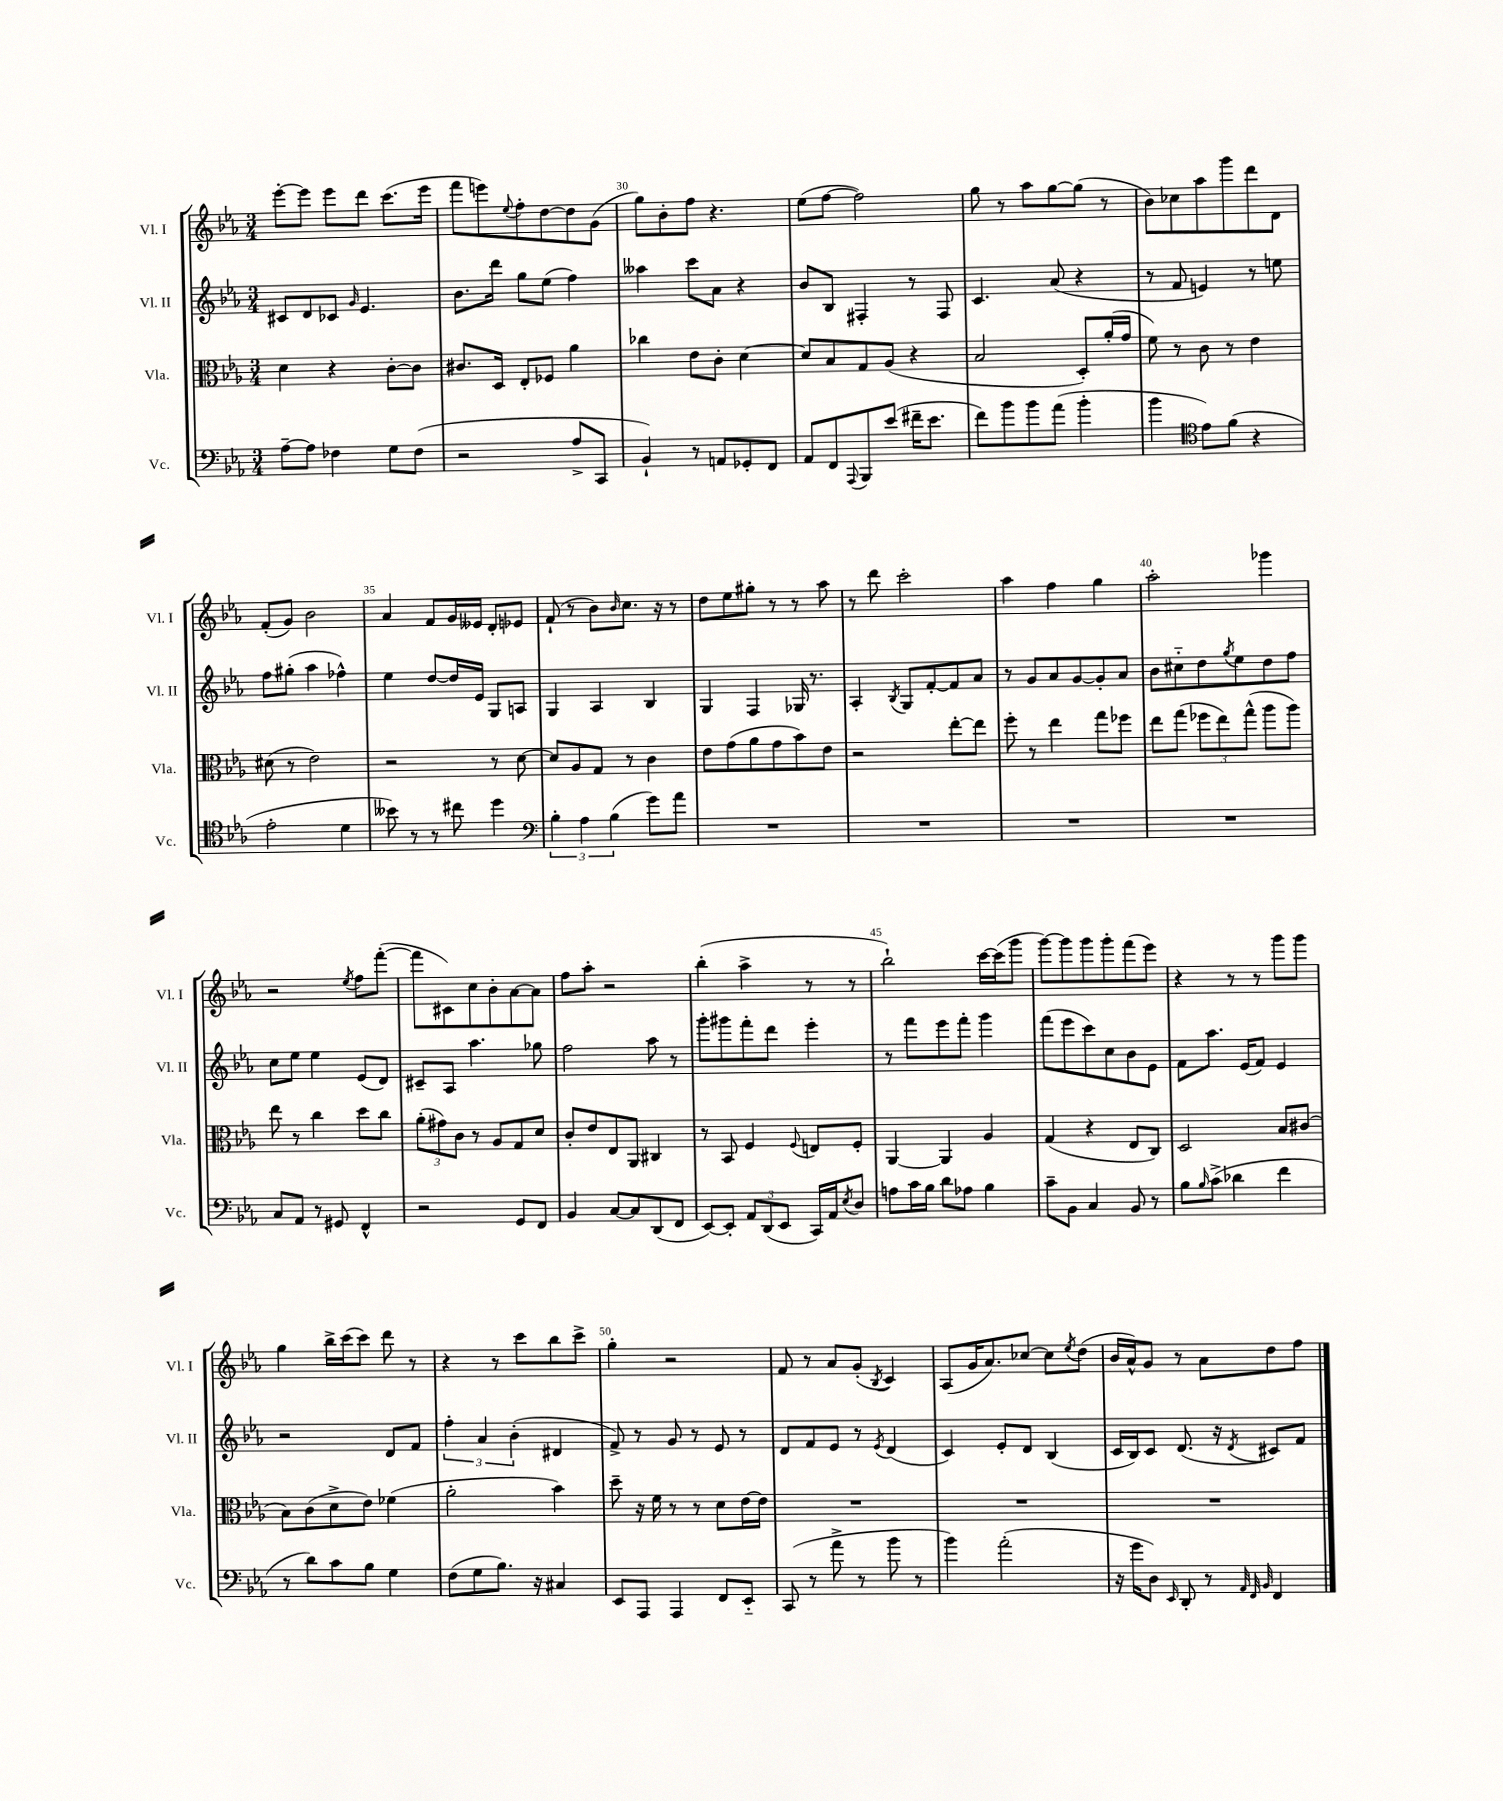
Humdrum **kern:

**kern	**kern	**kern	**kern
*staff4	*staff3	*staff2	*staff1
*clefF4	*clefC3	*clefG2	*clefG2
*k[b-e-a-]	*k[b-e-a-]	*k[b-e-a-]	*k[b-e-a-]
*M3/4	*M3/4	*M3/4	*M3/4
[8A-~	4d	8c#	[8eee-'
8A-]	.	8d	8eee-]
4F-	4r	8c-	8eee-
.	.	16qqg	.
.	.	4.e-	8ddd
8G	[8c'	.	(8.ccc
(8F-	8c]	.	.
.	.	.	16eee-
=	=	=	=
2r	8.c#	8.b-	8fff
.	.	.	8eee)
.	16D	16ddd	.
.	.	.	8qqee-
.	8E-'	8gg	8ff'
.	8F-	(8ee-	[8dd
8A-^	4a-	4ff)	8dd]
8CC	.	.	(8g
=	=	=	=
4BB-`)	4cc-	4aa--	8gg)
.	.	.	8b-'
8r	8e-	8ccc	8ff
8AA	8c'	8a-	4.r
8GG-'	[4d	4r	.
8FF	.	.	.
=	=	=	=
8AA-	8d]	8b-	(8ee-
8FF	8B-	8B-	[8ff
8qqAAA-	.	.	.
8BBB-	8G	4F#'	2ff])
(8e-	(8A-	.	.
16f#~	4r	8r	.
8.e-	.	.	.
.	.	8F#	.
=	=	=	=
8f)	2B-	4.c	8gg
8b-	.	.	8r
8b-	.	.	8aa-
(8a-	.	(8a-	[8gg
4b-'	8D')	4r	(8gg]
.	(16a-'	.	8r
.	16g	.	.
=	=	=	=
4b-	8f)	8r	8b-)
.	8r	8f	8cc-
*clefC4	*	*	*
8e-)	8c	4e)	8aa-
(8f	8r	.	8ggg
4r	4e-	8r	8ddd
.	.	8ee	8d
=	=	=	=
2e-'	(8d#	8ff	(8f'
.	8r	(8gg#'	8g)
.	2e-)	4aa-	2b-
4d	.	4ff-^^)	.
=	=	=	=
8b--)	2r	4ee-	4a-
8r	.	.	.
8r	.	[8dd	8f
8cc#	.	16dd]	16g
.	.	16e-	16e--
4dd	8r	8G	8d'
.	[8d	8A	8e-
=	=	=	=
*clefF4	*	*	*
6B-'	8d]	4G	(8f`
.	8A-	.	8r
6A-	.	.	.
.	8G	4A-	8b-)
(6B-	.	.	.
.	.	.	16qqb-
.	8r	.	8.cc
8g)	4c	4B-	.
.	.	.	16r
8a-	.	.	8r
=	=	=	=
2.r	8e-	4G	8dd
.	(8g	.	8ee-
.	8a-	4F	8gg#'
.	8g	.	8r
.	8b-)	16G-	8r
.	.	8.r	.
.	8e-	.	8aa-
=	=	=	=
2.r	2r	4A-'	8r
.	.	.	8ddd
.	.	8qB-	.
.	.	8G	2ccc'
.	.	[8f'	.
.	[8ee-'	8f]	.
.	8ee-]	8a-	.
=	=	=	=
2.r	8ff'	8r	4aa-
.	8r	8g	.
.	4ee-	8a-	4ff
.	.	[8g	.
.	8gg	8g']	4gg
.	8ff-	8a-	.
=	=	=	=
2.r	8ee-	8b-	2aa-'
.	(8gg	8cc#'~	.
.	12ff-	8dd	.
.	12ee-)	.	.
.	.	8qgg	.
.	.	8ee-	.
.	(12gg^^	.	.
.	8aa-	8dd	4ggg-
.	8aa-)	8ff	.
=	=	=	=
8C	8ee-	8cc	2r
8AA-	8r	8ee-	.
8r	4cc	4ee-	.
8GG#	.	.	.
.	.	.	8qee-
4FF^^	8dd	(8e-	8ff
.	8cc	8d)	([8fff'
=	=	=	=
2r	(12a-'	8c#~	8fff]
.	12g#)	.	.
.	.	8A-	8c#)
.	12c	.	.
.	8r	4.aa-	8cc
.	8A-	.	8b-'
8GG	8G	.	[8a-
8FF	8d	8gg-	8a-]
=	=	=	=
4BB-	8c'	2ff	8ff
.	8e-	.	8aa-'
[8C	8E-	.	2r
8C]	8AA-	.	.
(8DD	4C#	8aa-	.
8FF	.	8r	.
=	=	=	=
[8EE-)	8r	8ggg'	(4bb-'
8EE-']	8BB-	8ggg#	.
12AA-	4F	8fff'	4aa-^
(12DD	.	.	.
.	.	8ddd	.
12EE-	.	.	.
.	8qqF	.	.
16CC)	8E	4eee-'	8r
16AA-	.	.	.
8qE-	.	.	.
8D	8F'	.	8r
=	=	=	=
8A	[4AA-	8r	2bb-`)
16c	.	8fff	.
16B-	.	.	.
8d	4AA-]	8eee-	.
8A-	.	8fff'	.
4B-	4A-	4ggg	[16ccc
.	.	.	(16ccc]
.	.	.	8ggg
=	=	=	=
8c~	(4G	(8fff	[8ggg)
8BB-	.	8eee-	8ggg]
4C	4r	8ccc)	8ggg
.	.	8cc	8ggg'
8BB-	8E-	8b-	(8fff
8r	8C)	8e-	8eee-)
=	=	=	=
8B-	2D	8f	4r
16qqB-	.	.	.
(8c^	.	8.aa-	.
4d-	.	.	8r
.	.	(16e-	.
.	.	8f)	8r
4f	8B-	4e-	8ggg
.	(8c#	.	8ggg
=	=	=	=
8r	8B-)	2r	4gg
8d)	(8c	.	.
8c	8d^	.	16bb-^
.	.	.	(16ccc
8B-	8e-)	.	8ccc)
4G	(4f-	8d	8ddd
.	.	8f	8r
=	=	=	=
(8F	2a-'	6ff'	4r
8G	.	.	.
.	.	6a-	.
8.B-)	.	.	8r
.	.	(6b-'	.
.	.	.	8ccc
16r	.	.	.
4C#	4b-)	4d#	8bb-
.	.	.	8ccc^
=	=	=	=
8EE-	8dd~	8f^)	4gg'
8AAA-	16r	8r	.
.	16f	.	.
4AAA-	8r	8g	2r
.	8r	8r	.
8FF	8d	8e-	.
8EE-'~	[16e-	8r	.
.	16e-]	.	.
=	=	=	=
(8CC	2.r	8d	8f
8r	.	8f	8r
8a-^	.	8e-	8a-
8r	.	8r	(8g'
.	.	8qe-	8qB-
8b-	.	(4d	4c)
8r	.	.	.
=	=	=	=
4b-)	2.r	4c)	(8A-
.	.	.	16g
.	.	.	8.a-)
(2a-'	.	8e-'	.
.	.	8d	[8cc-
.	.	(4B-	8cc-]
.	.	.	8qee-
.	.	.	(8dd
=	=	=	=
16r	2.r	16c	16b-
16g	.	16B-)	16a-^^)
8D)	.	8c	8g
16qqEE-	.	.	.
8DD'	.	(8.d	8r
8r	.	.	8a-
.	.	16r	.
32qqAA-	.	.	.
32qqFF	.	.	.
32qqBB-	.	8qd	.
4FF	.	8c#)	8dd
.	.	8f	8ff
==	==	==	==
*-	*-	*-	*-
